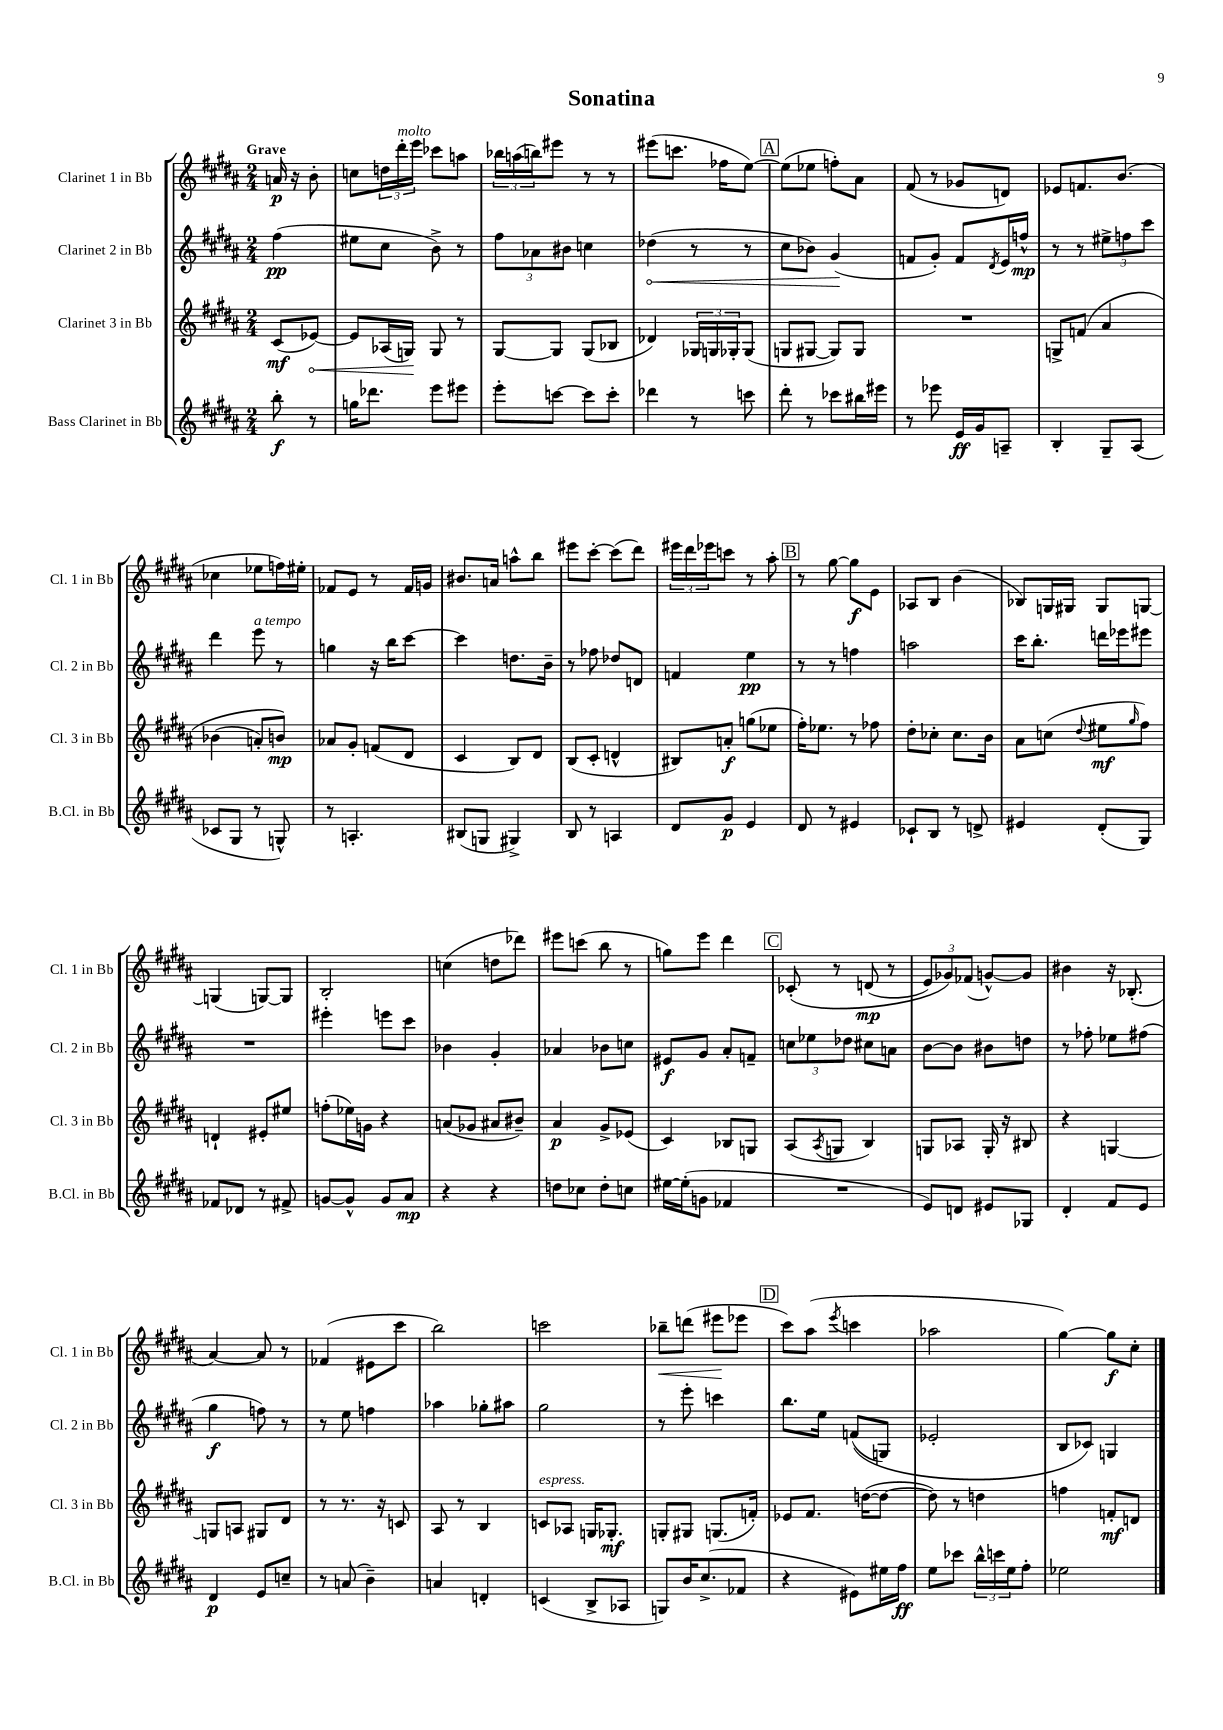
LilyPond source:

\header { title = "Sonatina" }
<<
\new StaffGroup <<
\new Staff = "s0" \with { instrumentName = "Clarinet 1 in Bb" shortInstrumentName = "Cl. 1 in Bb" } {
    \clef treble \key b \major \numericTimeSignature \time 2/4 \partial 4 \tempo "Grave"
    a'16\p r16 b'8-. |
    c''8 \tuplet 3/2 { d''16 dis'''16-.^\markup { \italic "molto" } e'''16 } ces'''8 a''8 |
    \tuplet 3/2 { bes''16 a''16( b''16) } eis'''8 r8 r8 |
    eis'''8( c'''8. fes''16 e''8~) |
    \mark \markup { \box "A" } e''8( ees''8 f''8-.) ais'8 |
    fis'8( r8 ges'8 d'8) |
    ees'8 f'8. b'8.( |
    ces''4 ees''8 f''16) eis''16-. |
    fes'8 e'8 r8 fes'16 g'16 |
    bis'8. a'16 a''8-^ b''8 |
    eis'''8 cis'''8~-. cis'''8( dis'''8) |
    \tuplet 3/2 { eis'''16 dis'''16 ees'''16 } c'''8 r8 ais''8-. |
    \mark \markup { \box "B" } r8 gis''8~ gis''8\f e'8 |
    aes8 b8 b'4( |
    bes8) g16 gis16 gis8 g8~ |
    g4( g8~) g8 |
    b2-. |
    c''4( d''8 des'''8) |
    eis'''8 c'''8( b''8 r8 |
    g''8) e'''8 dis'''4 |
    \mark \markup { \box "C" } ces'8-.\( r8 d'8\mp( r8 |
    \tuplet 3/2 { e'8) ges'8\) fes'8( } g'8~-^) g'8 |
    bis'4 r16 bes8.-.( |
    ais'4~) ais'8 r8 |
    fes'4( eis'8 cis'''8 |
    b''2) |
    c'''2 |
    bes''8--\< d'''8( eis'''8\! ees'''8 |
    \mark \markup { \box "D" } cis'''8) ais''8( \acciaccatura { e'''8 } c'''4 |
    aes''2 |
    gis''4~) gis''8\f cis''8-. \bar "|." |
}
\new Staff = "s1" \with { instrumentName = "Clarinet 2 in Bb" shortInstrumentName = "Cl. 2 in Bb" } {
    \clef treble \key b \major \numericTimeSignature \time 2/4 \partial 4
    fis''4\pp( |
    eis''8 cis''8 b'8->) r8 |
    \tuplet 3/2 { fis''8 aes'8 bis'8 } c''4 |
    \once \override Hairpin.circled-tip = ##t des''4\<( r8 r8 |
    \mark \markup { \box "A" } cis''8 bes'8) gis'4\!( |
    f'8 gis'8-.) f'8 \acciaccatura { dis'8 } e'16 f''16-^\mp |
    r8 r8 \tuplet 3/2 { eis''8-> f''8 cis'''8 } |
    dis'''4 e'''8^\markup { \italic "a tempo" } r8 |
    g''4 r16 b''16 cis'''8~ |
    cis'''4 d''8. b'16-- |
    r8 fes''8 des''8 d'8 |
    f'4 e''4\pp |
    \mark \markup { \box "B" } r8 r8 f''4 |
    a''2 |
    cis'''16 b''8.-. d'''16 ees'''16 eis'''8 |
    R2 |
    eis'''4-. e'''8 cis'''8 |
    bes'4 gis'4-. |
    aes'4 bes'8 c''8 |
    eis'8\f gis'8 ais'8-. f'8-- |
    \mark \markup { \box "C" } \tuplet 3/2 { c''8 ees''8 des''8 } cis''8 a'8 |
    b'8~ b'8 bis'8 d''8 |
    r8 fes''8-. ees''8 fis''8( |
    gis''4\f f''8) r8 |
    r8 e''8 f''4 |
    aes''4 ges''8-. ais''8 |
    gis''2 |
    r8 e'''8-. c'''4 |
    \mark \markup { \box "D" } b''8. e''16 f'8(\( g8) |
    ees'2-. |
    b8 ces'8\) g4 \bar "|." |
}
\new Staff = "s2" \with { instrumentName = "Clarinet 3 in Bb" shortInstrumentName = "Cl. 3 in Bb" } {
    \clef treble \key b \major \numericTimeSignature \time 2/4 \partial 4
    cis'8\mf( \once \override Hairpin.circled-tip = ##t ees'8~\<) |
    ees'8 aes16( g16\!) g8 r8 |
    gis8~ gis8 gis8( bes8 |
    des'4) \tuplet 3/2 { ges16 g16 ges16-. } ges8( |
    \mark \markup { \box "A" } g8 gis8~ gis8) gis8 |
    R2 |
    g8-> f'8\( ais'4 |
    bes'4( a'8-.) b'8\mp\) |
    aes'8 gis'8-. f'8( dis'8 |
    cis'4 b8) dis'8 |
    b8( cis'8-. d'4-^ |
    bis8) a'8-.\f g''8( ees''8 |
    \mark \markup { \box "B" } fis''16-.) ees''8. r8 fes''8 |
    dis''8-. ces''8-. ces''8. b'16 |
    ais'8 c''8( \appoggiatura { dis''8 } eis''8\mf \grace { gis''16 } fis''8) |
    d'4-! eis'8-. eis''8 |
    f''8-.( ees''16) g'16 r4 |
    a'8( ges'8 ais'8 bis'8--) |
    ais'4\p gis'8-> ees'8( |
    cis'4) bes8 g8 |
    \mark \markup { \box "C" } ais8( \acciaccatura { ais8 } g8 b4) |
    g8 aes8 g16-. r16 bis8 |
    r4 g4~ |
    g8 a8 gis8 dis'8 |
    r8 r8. r16 c'8 |
    ais8 r8 b4 |
    c'8^\markup { \italic "espress." } aes8 g16 ges8.-.\mf |
    g8-. gis8 g8.( f'16-.) |
    \mark \markup { \box "D" } ees'8 fis'8. d''16~( d''8~ |
    d''8) r8 d''4 |
    f''4 f'8-.\mf d'8 \bar "|." |
}
\new Staff = "s3" \with { instrumentName = "Bass Clarinet in Bb" shortInstrumentName = "B.Cl. in Bb" } {
    \clef treble \key b \major \numericTimeSignature \time 2/4 \partial 4
    b''8-.\f r8 |
    g''16 des'''8. e'''8 eis'''8 |
    e'''8-. c'''8~ c'''8 c'''8-. |
    des'''4 r8 c'''8 |
    \mark \markup { \box "A" } dis'''8-. r8 ces'''8 bis''16 eis'''16 |
    r8 ees'''8 e'16\ff gis'16 a8-- |
    b4-. gis8-- ais8( |
    ces'8 gis8 r8 g8-^) |
    r8 a4.-. |
    bis8( g8 gis4->) |
    b8 r8 a4 |
    dis'8 gis'8\p e'4 |
    \mark \markup { \box "B" } dis'8 r8 eis'4 |
    ces'8-! b8 r8 d'8-> |
    eis'4 dis'8-.( gis8) |
    fes'8 des'8 r8 fis'8-> |
    g'8~ g'8-^ g'8 ais'8\mp |
    r4 r4 |
    d''8 ces''8 d''8-. c''8 |
    eis''16~ eis''16-.( g'8 fes'4 |
    \mark \markup { \box "C" } R2 |
    e'8) d'8 eis'8 ges8 |
    dis'4-. fis'8 e'8 |
    dis'4\p e'8 c''8-- |
    r8 a'8( b'4--) |
    a'4 d'4-. |
    c'4( b8-> aes8 |
    g8) b'16 cis''8.->( fes'8 |
    \mark \markup { \box "D" } r4 eis'8) eis''16 fis''16\ff |
    e''8 ces'''8 \tuplet 3/2 { b''16-^ c'''16 e''16 } fis''8-. |
    ees''2 \bar "|." |
}
>>
>>
\layout { \context { \Score \remove "Bar_number_engraver" } }
